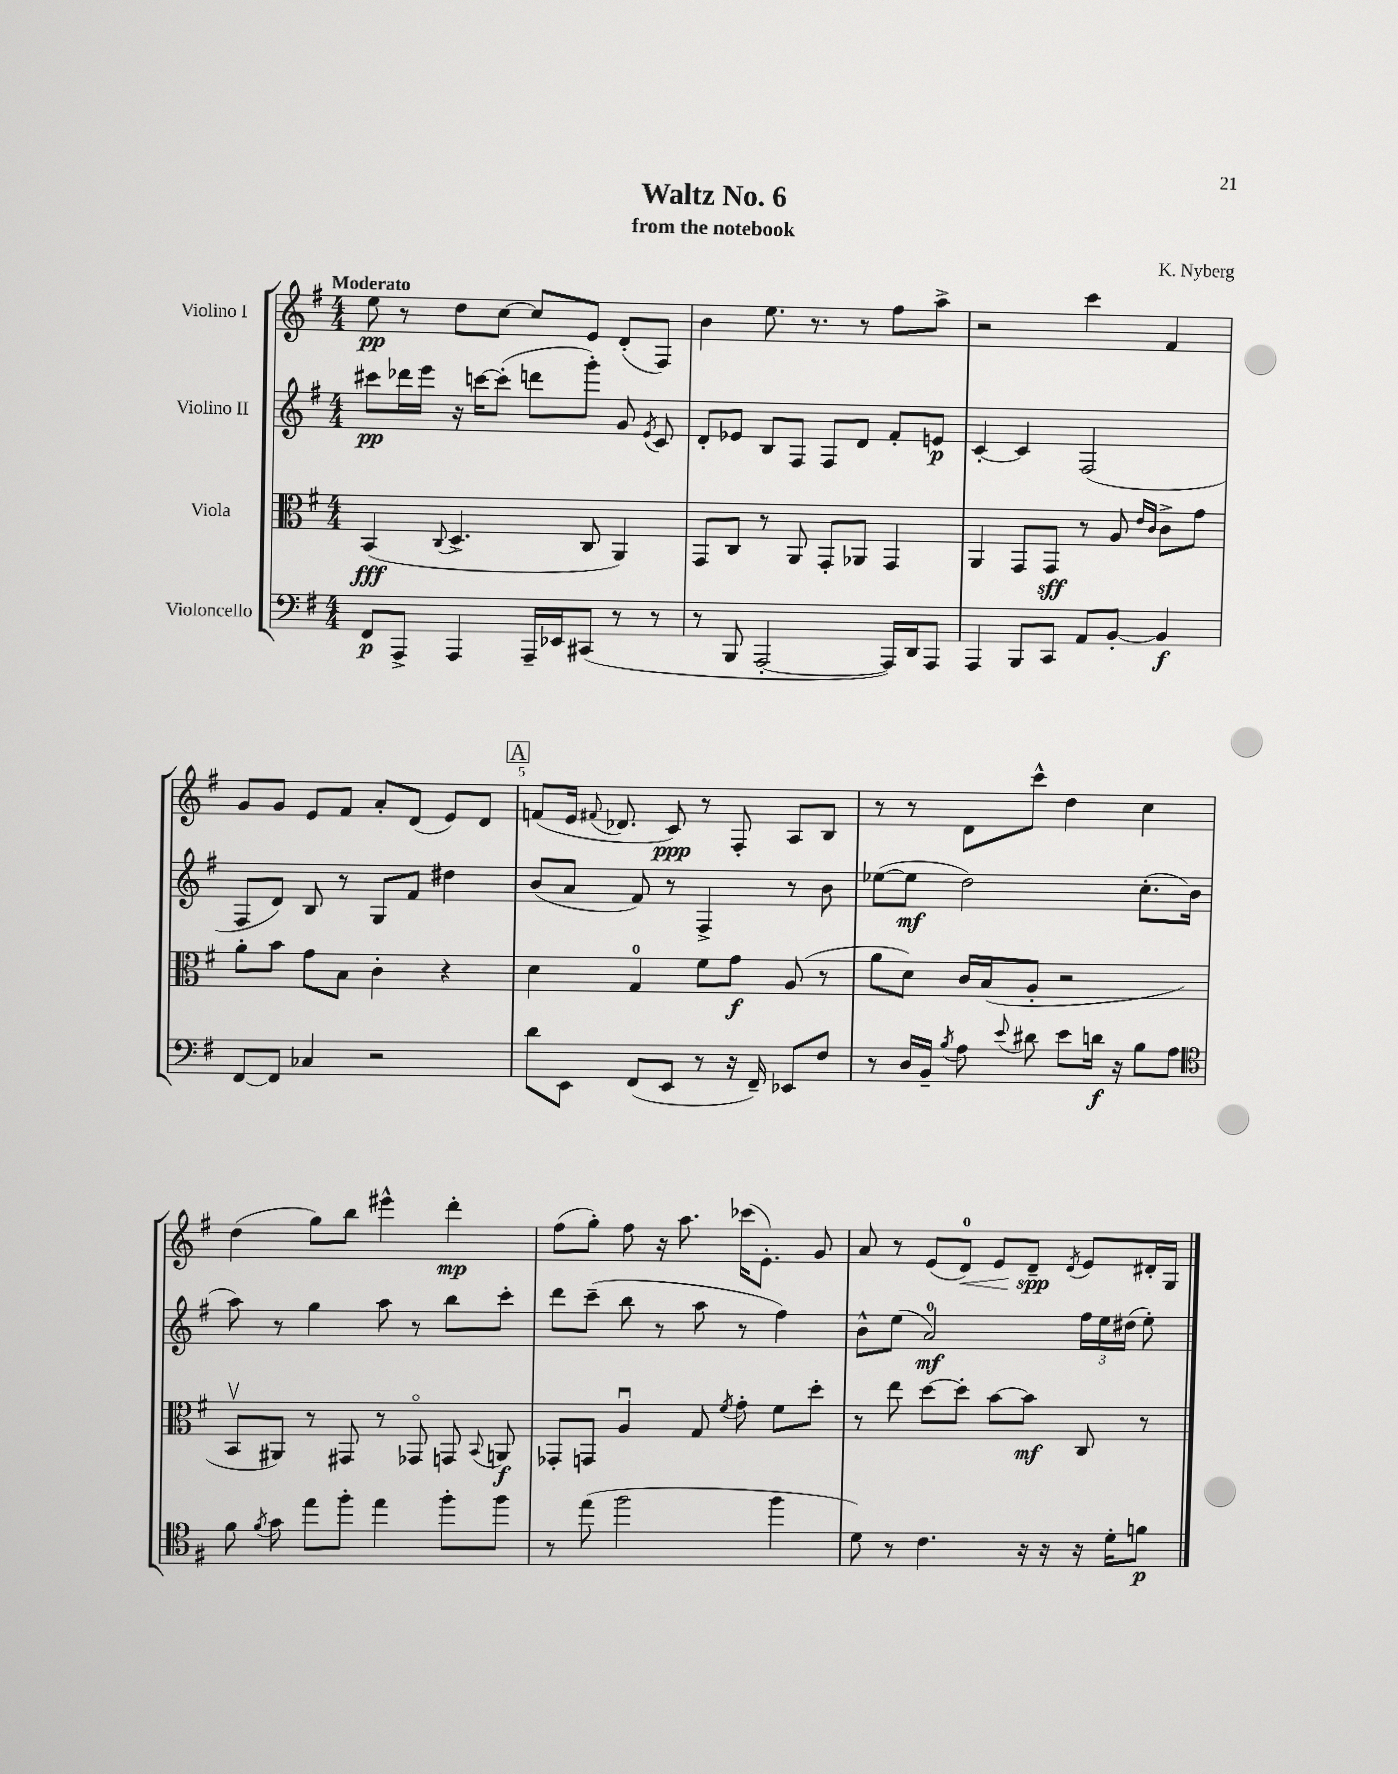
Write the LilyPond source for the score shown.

\header { title = "Waltz No. 6" composer = "K. Nyberg" subtitle = "from the notebook" }
<<
\new StaffGroup <<
\new Staff = "s0" \with { instrumentName = "Violino I" } {
    \clef treble \key g \major \numericTimeSignature \time 4/4 \tempo "Moderato"
    \autoBeamOff e''8\pp r8 d''8[ c''8]~ c''8[ e'8] d'8[-.( fis8]) |
    b'4 e''8. r8. r8 fis''8[ a''8]-> |
    r2 c'''4 fis'4 |
    g'8[ g'8] e'8[ fis'8] a'8[-. d'8]( e'8[) d'8] |
    \mark \markup { \box "A" } f'8[( e'16] \appoggiatura { fis'8 } des'8. c'8\ppp) r8 fis8-. a8[ b8] |
    r8 r8 d'8[ c'''8]-^ d''4 c''4 |
    d''4( g''8[) b''8] eis'''4-^ d'''4-.\mp |
    fis''8[( g''8]-.) fis''8 r16 a''8. ces'''16[( e'8.]-.) g'8 |
    a'8 r8 e'8[( d'8]-0\<) e'8[ d'8]--\spp\! \acciaccatura { d'8 } e'8[ dis'16-. g16] \bar "|." |
}
\new Staff = "s1" \with { instrumentName = "Violino II" } {
    \clef treble \key g \major \numericTimeSignature \time 4/4
    \autoBeamOff cis'''8[\pp des'''16 e'''16] r16 c'''16[~ c'''8]-.( d'''8[ g'''8]-.) g'8 \acciaccatura { e'8 } c'8 |
    d'8[-. ees'8] b8[ fis8] fis8[ d'8] fis'8[-. e'8]\p |
    c'4~-. c'4 fis2( |
    fis8[ d'8]) b8 r8 g8[ fis'8] dis''4 |
    \mark \markup { \box "A" } b'8[( a'8] fis'8) r8 fis4-> r8 b'8 |
    ees''8[~( ees''8]\mf d''2) c''8.[-.( b'16] |
    a''8) r8 g''4 a''8 r8 b''8[ c'''8]-. |
    d'''8[ c'''8]--( b''8 r8 a''8 r8 fis''4) |
    b'8[-^ e''8]( a'2-0\mf) \tuplet 3/2 { fis''16[ e''16 dis''16]( } e''8-.) \bar "|." |
}
\new Staff = "s2" \with { instrumentName = "Viola" } {
    \clef alto \key g \major \numericTimeSignature \time 4/4
    \autoBeamOff b,4\fff( \appoggiatura { c8 } d4.-> c8 a,4) |
    g,8[ c8] r8 a,8 g,8[-. aes,8] g,4 |
    a,4 g,8[ g,8]\sff r8 a8 \grace { e'16[ c'16] } c'8[-> g'8] |
    a'8[-. b'8] g'8[ b8] c'4-. r4 |
    \mark \markup { \box "A" } d'4 g4-0 fis'8[ g'8]\f a8( r8 |
    a'8[ d'8]) c'16[ b16( a8]-. r2 |
    b,8[\upbow ais,8]) r8 gis,8 r8 ges,8\flageolet g,8 \appoggiatura { b,8 } a,8\f |
    ges,8[-. g,8] a4\downbow g8 \acciaccatura { fis'8 } g'8-. fis'8[ d''8]-. |
    r8 e''8 d''8[~ d''8]-. b'8[~ b'8]\mf c8 r8 \bar "|." |
}
\new Staff = "s3" \with { instrumentName = "Violoncello" } {
    \clef bass \key g \major \numericTimeSignature \time 4/4
    \autoBeamOff fis,8[\p a,,8]-> a,,4 a,,16[-- ees,16 cis,8]( r8 r8 |
    r8 b,,8 a,,2~-. a,,16[) d,16 a,,8] |
    a,,4 b,,8[ c,8] a,8[ b,8]~-. b,4\f |
    fis,8[~ fis,8] ces4 r2 |
    \mark \markup { \box "A" } d'8[ e,8] fis,8[( e,8] r8 r16 fis,16--) ees,8[ fis8] |
    r8 d16[ b,16]-- \acciaccatura { b8 } a8 \appoggiatura { e'8 } dis'8 e'8[ d'16]\f r16 b8[ a8] |
    \clef tenor fis'8 \acciaccatura { fis'8 } g'8 e''8[ fis''8]-. e''4 fis''8[-. fis''8] |
    r8 e''8( fis''2 fis''4 |
    d'8) r8 c'4. r16 r16 r16 d'16[-. f'8]\p \bar "|." |
}
>>
>>
\layout { \context { \Score \override BarNumber.break-visibility = ##(#f #t #t) barNumberVisibility = #(every-nth-bar-number-visible 5) } }
